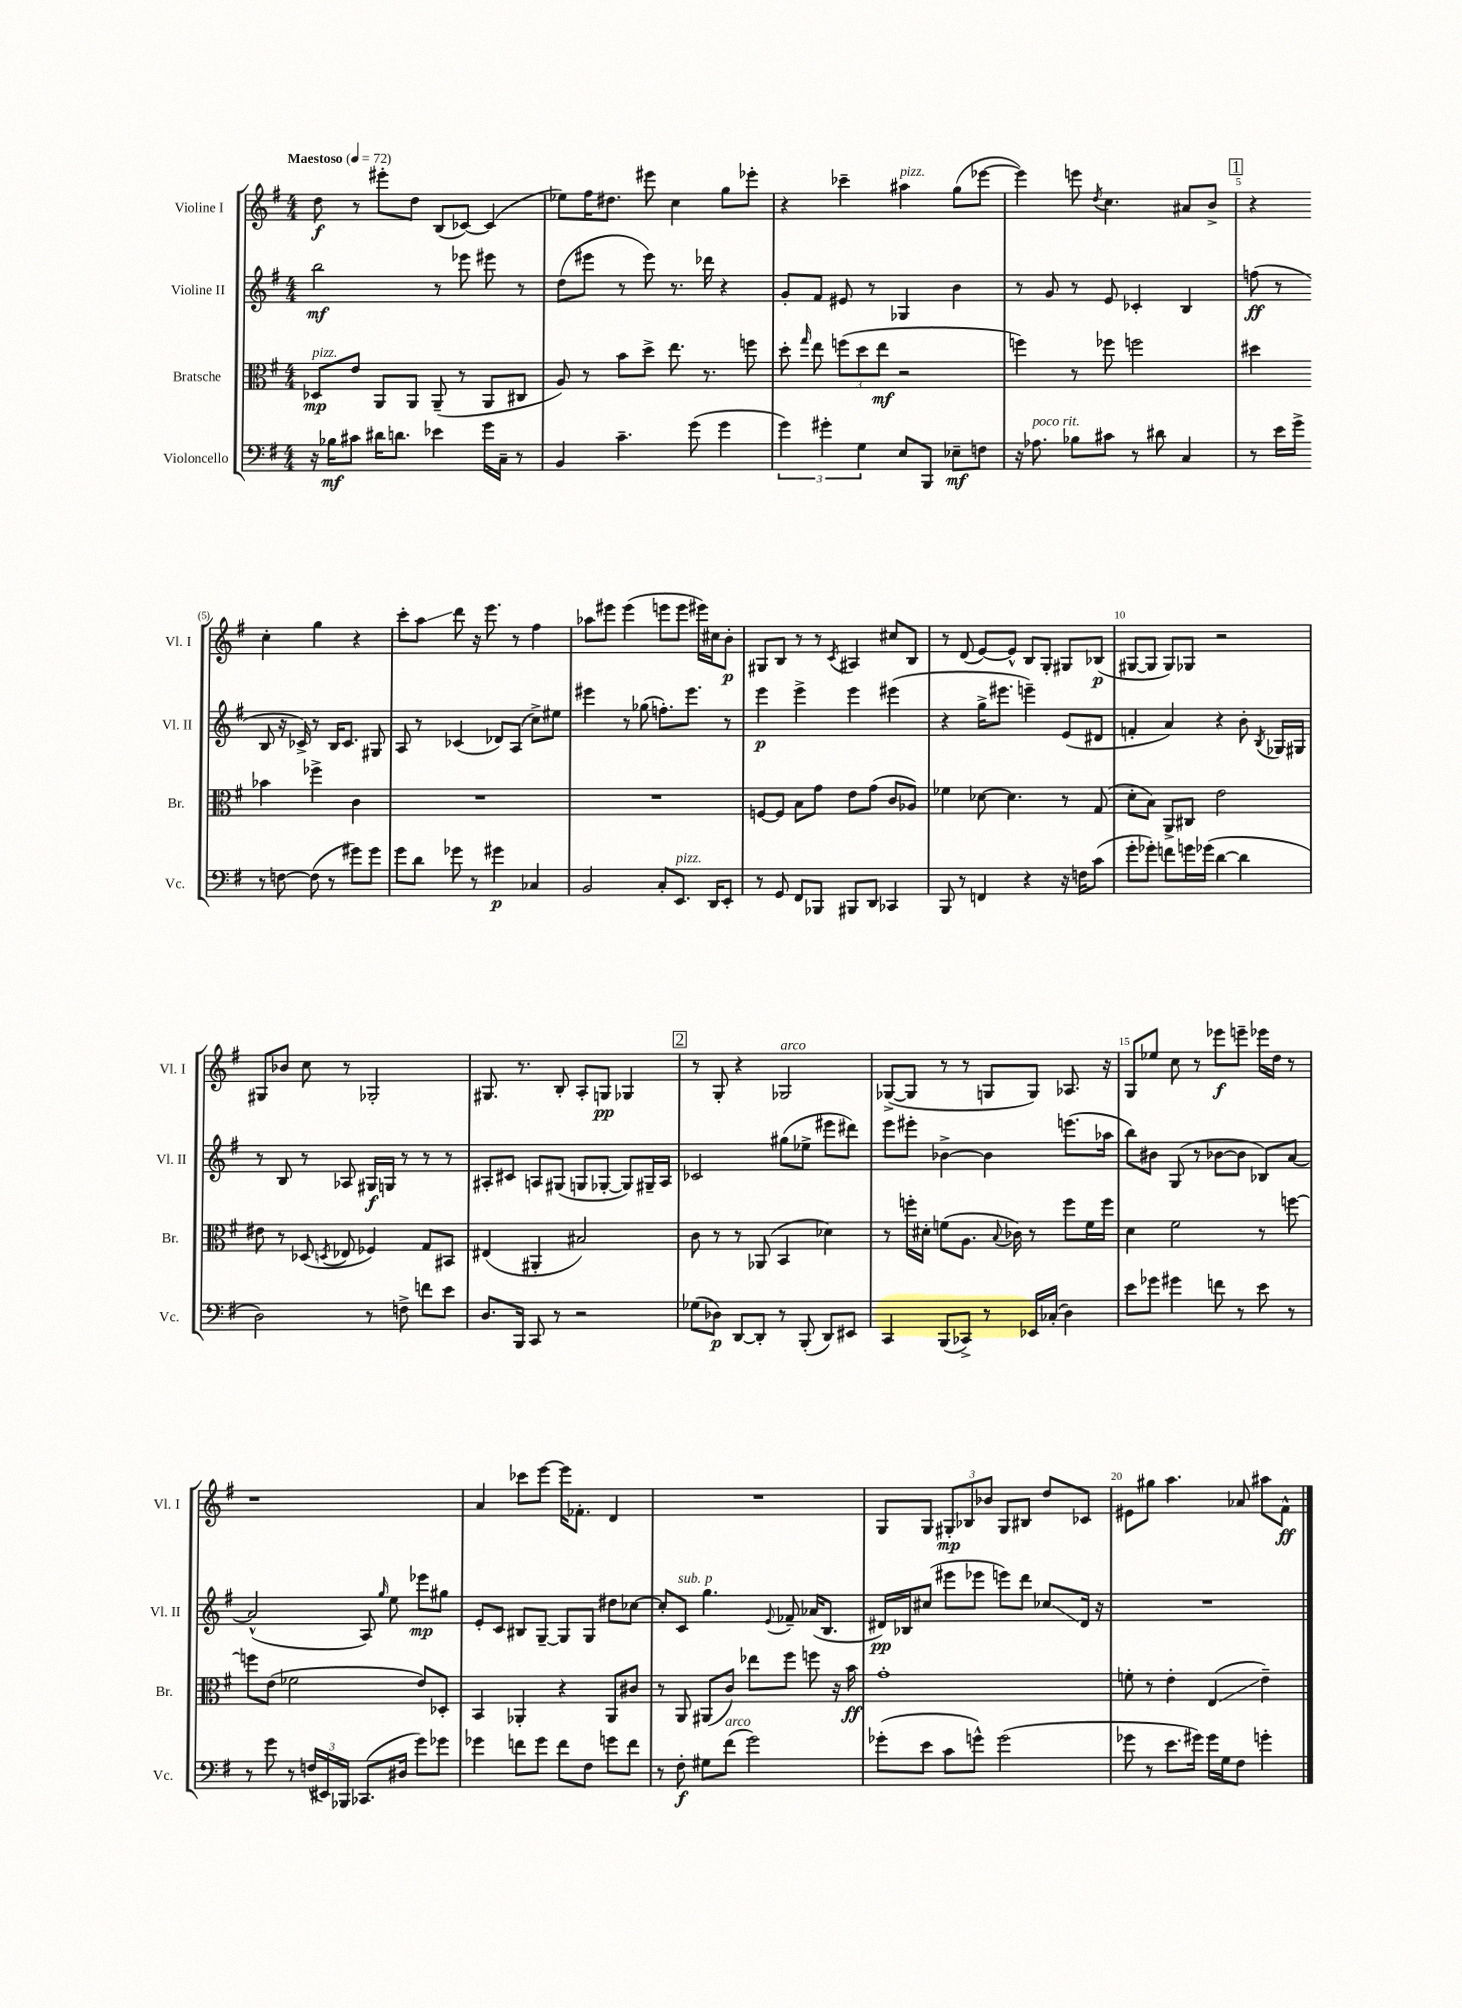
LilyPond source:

<<
\new StaffGroup <<
\new Staff = "s0" \with { instrumentName = "Violine I" shortInstrumentName = "Vl. I" } {
    \clef treble \key g \major \numericTimeSignature \time 4/4 \tempo "Maestoso" 4 = 72
    \autoBeamOff d''8\f r8 eis'''8[-. d''8] b8[( ces'8]~) ces'4( |
    ees''8[) fis''16 dis''8.] eis'''8 c''4 g''8[ ees'''8]-. |
    r4 ces'''4-- ais''4^\markup { \italic "pizz." } g''8[( ees'''8]~ |
    ees'''4) e'''8 \acciaccatura { d''8 } c''4. ais'8[ b'8]-> |
    \mark \markup { \box "1" } r4 c''4-. g''4 r4 |
    c'''8[-. a''8]\glissando d'''8 r16 e'''8. r8 fis''4 |
    aes''8[ eis'''8] eis'''4( e'''8[ e'''8] eis'''16[) cis''16 b'8]-.\p |
    gis8[ b8] r8 r8 \acciaccatura { c'8 } ais4 cis''8[ b8] |
    r8 d'8( e'8[~) e'8]-^ b8[ g8]-. gis8[ bes8]\p( |
    gis8[~ gis8] gis8[) ges8] r2 |
    gis8[ bes'8] c''8 r8 ges2-. |
    gis8. r8. b8-. a8[-. g8]\pp ges4 |
    \mark \markup { \box "2" } r8 g8-. r4 ges2^\markup { \italic "arco" } |
    ges8[~->( ges8] r8 r8 g8[ g8]) aes8. r16 |
    g8[ ees''8] c''8 r8 ees'''8[\f e'''8]-- ees'''16[ d''16] r8 |
    r1 |
    a'4 ces'''8[ e'''8]~ e'''16[ fes'8.]-. d'4 |
    R1 |
    g8[ g8] \tuplet 3/2 { gis8[-.\mp bes8 bes'8] } gis8[ bis8] d''8[ ces'8] |
    eis'8[ gis''8] a''4. aes'8 ais''8[ fis'8]-^\ff \bar "|." |
}
\new Staff = "s1" \with { instrumentName = "Violine II" shortInstrumentName = "Vl. II" } {
    \clef treble \key g \major \numericTimeSignature \time 4/4
    \autoBeamOff b''2\mf r8 ees'''8 eis'''8 r8 |
    d''8[( eis'''8] r8 eis'''8) r8. des'''16 r4 |
    g'8[-. fis'8] eis'8 r8 ges4 b'4 |
    r8 g'8 r8 e'8 ces'4-. b4 |
    \mark \markup { \box "1" } f''8\ff( r8 b8 r16 ces'16->) r8 b16[ ces'8.] gis8 |
    a8 r8 ces'4( des'8[) a8]( c''8[->) eis''8] |
    eis'''4 r8 ges''8( f''8.[-.) eis'''8.] r8 |
    e'''4\p e'''4-> e'''4 eis'''4( |
    r4 g''16[-> eis'''8.] e'''4--) e'8[( dis'8] |
    f'4-. a'4) r4 b'8-. \acciaccatura { b8 } ges16[ gis16] |
    r8 b8 r8 aes8 gis16[\f g16] r8 r8 r8 |
    ais8[-. cis'8] a8[ gis8]( g8[ ges8]~-. ges8[) gis16-- a16] |
    \mark \markup { \box "2" } ces'2 gis''8[( ees''8]-> eis'''8[ dis'''8]) |
    e'''8[ eis'''8]-. bes'4~-> bes'4 e'''8.[( aes''16] |
    b''8[) bis'8] g8( r8 bes'8[~ bes'8] bes8[) a'8]~ |
    a'2-^( a8) \grace { g''16 } e''8 ees'''8[\mp gis''8] |
    e'8[-. c'8] bis8[ g8]~-- g8[ g8] dis''8[ ces''8]~ |
    ces''8[-. c'8]^\markup { \italic "sub. p" } g''4. \appoggiatura { e'8 } fes'8-- aes'16[( b8.] |
    dis'16[\pp) bes16 cis''8]( eis'''8[ ees'''8] e'''8[) d'''8] ces''8[\glissando dis'16] r16 |
    R1 \bar "|." |
}
\new Staff = "s2" \with { instrumentName = "Bratsche" shortInstrumentName = "Br." } {
    \clef alto \key g \major \numericTimeSignature \time 4/4
    \autoBeamOff des8[\mp^\markup { \italic "pizz." } e'8] a,8[ a,8] a,8--( r8 a,8[ cis8] |
    a8) r8 b'8[ d''8]-> e''8. r8. f''8 |
    d''8-. \grace { g''16 } e''8 \tuplet 3/2 { f''8[( d''8 e''8]\mf } r2 |
    f''4) r8 fes''8 f''2 |
    \mark \markup { \box "1" } dis''4 bes'4 fes''4-> c'4 |
    R1 |
    R1 |
    f8[~ f8] b8[ g'8] e'8[ g'8]( c'8[ aes8]) |
    fes'4 des'8~ des'4. r8 g8( |
    d'8[-. b8]) a,8[-> cis8] e'2 |
    eis'8 r8 des8( \acciaccatura { d8 } ees8 fes4) g8[ bis,8] |
    eis4( ais,4-. bis2) |
    \mark \markup { \box "2" } c'8 r8 r8 aes,8( b,4 des'4) |
    r8 f''16[-. dis'16]-. f'8[( a8.] \appoggiatura { b8 } ces'16) r8 f''8[ f'16 f''16] |
    d'4 fis'2 r8 f''8~ |
    f''8[ e'8]( fes'2 e'8[) des8]-. |
    b,4 aes,4-. r4 aes,8[ cis'8] |
    r8 a,8 ais,8[( c'8]) ees''8[ fis''8] f''8 r16 b'16\ff |
    g'1-. |
    f'8-. r8 e'4-. e4\glissando( e'4--) \bar "|." |
}
\new Staff = "s3" \with { instrumentName = "Violoncello" shortInstrumentName = "Vc." } {
    \clef bass \key g \major \numericTimeSignature \time 4/4
    \autoBeamOff r16 bes16[\mf cis'8] dis'16[ d'8.] ees'4 g'16[ c16]-- r8 |
    b,4 c'4.-- g'8( g'4 |
    \tuplet 3/2 { g'4) gis'4-. g4 } e8[ b,,8] ees8[--\mf f8] |
    r16 aes8.^\markup { \italic "poco rit." } bes8[ cis'8] r8 dis'8 c4 |
    \mark \markup { \box "1" } r8 e'16[ g'16]-> r8 f8~ f8( r8 gis'8[) gis'8] |
    g'8[ d'8] ges'8 r8 gis'4\p ces4 |
    b,2 c8[-. e,8.]^\markup { \italic "pizz." } d,16[ e,8]-. |
    r8 g,8 fis,8[ bes,,8] bis,,8[ d,8] ces,4 |
    b,,8 r8 f,4 r4 r16 f16[ c'8]( |
    g'8[-. ges'8]-.) f'8[ g'16 ges'16]( d'4~ d'4 |
    d2) r8 f8-> f'8[ e'8] |
    d8.[ b,,16] c,8 r8 r2 |
    \mark \markup { \box "2" } ges8[( des8]\p) d,8[~ d,8]-. r8 b,,8-.( d,8[) eis,8] |
    c,4 b,,8[( ces,8]->) r8 ees,16[ ces16]-.( d4) |
    e'8[ ges'8] gis'4 f'8 r8 e'8 r8 |
    r8 g'8 r8 \tuplet 3/2 { f16[( eis,16) bes,,16] } ces,8.[( dis16] g'8[) ges'8] |
    ges'4 f'8[ ges'8] f'8[ fis8] g'8[ f'8] |
    r8 fis8-.\f gis8[ fis'8]^\markup { \italic "arco" }( g'2) |
    ges'8[-.( e'8] c'8[ g'8]-^) g'2( |
    ges'8 r8 e'8.[ gis'16]) gis'16[ g16 fis8] g'4-. \bar "|." |
}
>>
>>
\layout { \context { \Score \override BarNumber.break-visibility = ##(#f #t #t) barNumberVisibility = #(every-nth-bar-number-visible 5) } }
